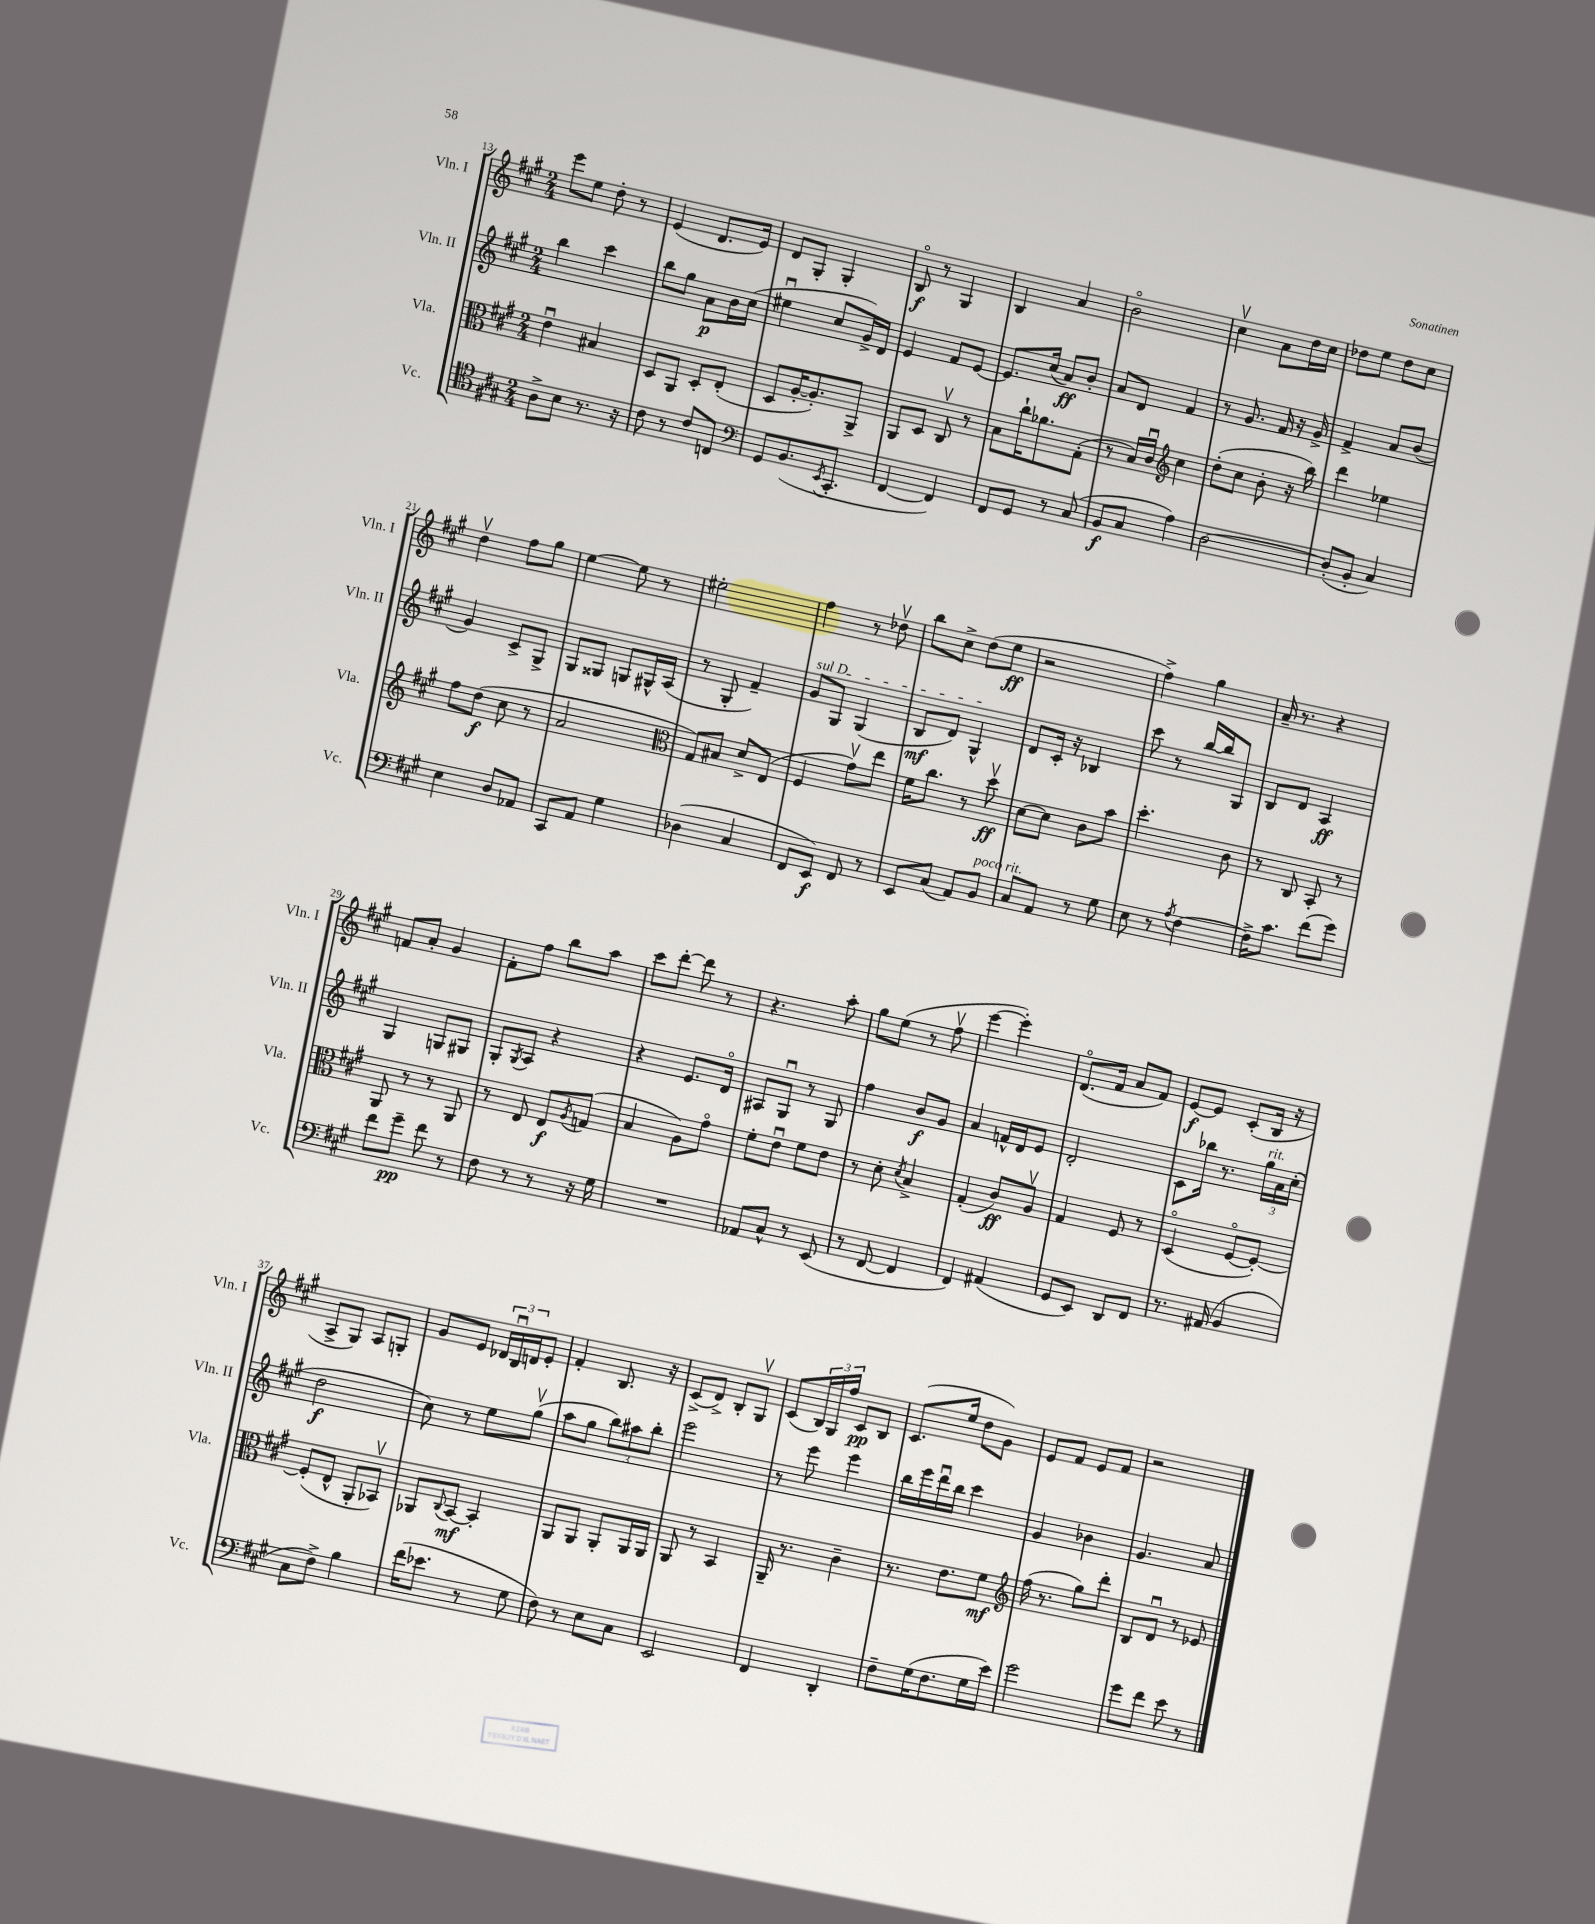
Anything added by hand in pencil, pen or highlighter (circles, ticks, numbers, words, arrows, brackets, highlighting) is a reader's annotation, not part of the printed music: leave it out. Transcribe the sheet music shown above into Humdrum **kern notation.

**kern	**kern	**kern	**kern
*staff4	*staff3	*staff2	*staff1
*clefC4	*clefC3	*clefG2	*clefG2
*k[f#c#g#]	*k[f#c#g#]	*k[f#c#g#]	*k[f#c#g#]
*M2/4	*M2/4	*M2/4	*M2/4
8A^	4eu	4bb	8eee
8B	.	.	8ee
8.r	4B#	4ccc#	8dd'
.	.	.	8r
16r	.	.	.
=	=	=	=
8c#	8D	8bb	(4e
8r	8AA	8gg#	.
8c#	8D'	8a	8.d
8C	(8E'	16b	.
.	.	(16cc#	16e)
=	=	=	=
*clefF4	*	*	*
8GG#	8D	4ee#u	8d
(8.BB	[16A'	.	8G#'
.	8.A'])	.	.
.	.	8cc#	4G#'
8qEE	.	.	.
8.CC#'	.	.	.
.	8AA^	16g#^)	.
.	.	16d	.
=	=	=	=
[4FF#	8AA	4e	8Bo
.	8D	.	8r
4FF#])	8C#v	8f#	4G#
.	8r	[8e	.
=	=	=	=
8FF#	8B	8.e]	4B
8GG#	16cc#`	.	.
.	8.a-	(16cc#	.
8r	.	8a)	4a
(8C#	(8G#'	8b'	.
=	=	=	=
8BB	8r	8a	2bo
8C#	16B)	8d	.
.	16c#u	.	.
*	*clefG2	*	*
4A)	4cc#	4f#	.
=	=	=	=
[2D	(8dd'	8r	4cc#v
.	8cc#	8.g#	.
.	8b'	.	8a
.	.	16f#	.
.	16r	16r	16dd
.	16bb)	16g#^	16cc#
=	=	=	=
(8D']	4ddd	4f#^	8dd-
8BB'	.	.	8ee
4C#)	4ee-	8a	8dd-
.	.	(8b	8cc#
=	=	=	=
4E	8ff#	4g#)	4ddv
.	(8dd	.	.
8D	8cc#	8c#^	8ff#
8AA-	8r	8G#^	8gg#
=	=	=	=
8CC#	2a	8G#	[4ee
8AA	.	8G##	.
4G#	.	8G	8ee]
.	.	16G#^^	8r
.	.	(16A	.
=	=	=	=
*	*clefC3	*	*
(4D-	8G#)	8r	2ee#'
.	8B#	8G#'	.
4C#	8d^	4f#~)	.
.	(8E	.	.
=	=	=	=
8FF#	4F#	8g#	4ff#
8EE)	.	8G#	.
8FF#	8g#v)	(4G#	8r
8r	8ee	.	8dd-v
=	=	=	=
8EE	16f#	8B	8bb
.	8.cc#	.	.
(8C#	.	8d)	8cc#^
8AA)	8r	4G#^^	(8dd
8BB	8ddv	.	8ee
=	=	=	=
8C#	[8d	8d	2r
8AA	8d]	16c#'	.
.	.	16r	.
8r	8c#	4B-	.
8G#	8b	.	.
=	=	=	=
8E	4.dd'	8ccc#	4ff#^)
8r	.	8r	.
8qA	.	.	.
[4F#	.	[16bb	4gg#
.	.	16bb]	.
.	8c#	8G#	.
=	=	=	=
16F#^]	8r	8B	16a~
8.c#	.	.	8.r
.	8C#	8d	.
(8f#	8BB'	4A	4r
8g#)	8r	.	.
=	=	=	=
8f#	8AA	4G#	8f
8g#~	8r	.	8a'
8f#	8r	8G	4g#
8r	8AA	8G#	.
=	=	=	=
8F#	8r	8G#'	8f#'
.	.	8qG#	.
8r	8E	8A	8ff#
8r	8E	4r	8bb
.	8qA	.	.
16r	(8G	.	8aa
16G#	.	.	.
=	=	=	=
2r	4B	4r	8ccc#
.	.	.	[8ddd'
.	8A)	8.e	8ddd]
.	8g#o	.	8r
.	.	16do	.
=	=	=	=
8AA-	8f#'	8A#	4.r
8C#^^	8eu	8G#u	.
8r	8f#	8r	.
(8EE	8e	8G#	8aa'
=	=	=	=
8r	8r	4ff#	8gg#
[8FF#	8d'	.	(8ee
.	8qd	.	.
4FF#]	4B^	8b	8r
.	.	8g#	8ff#v
=	=	=	=
4FF#)	(4G#'	4a	[4eee
(4AA#	8c#)	16f^^	4eee'])
.	.	16d	.
.	8Av	8e	.
=	=	=	=
8GG#	4G#	2d'	(8.do
8EE)	.	.	.
.	.	.	16f#
8DD	8F#	.	8a
8FF#	8r	.	8f#)
=	=	=	=
8.r	(4Do	8c#	[8e
.	.	16bb-	8e]
(16AA#	.	8.r	.
4BB	[8F#o	.	(8c#'
.	8F#'_)	24gg#	16B
.	.	24a	.
.	.	.	16r
.	.	(24cc#'	.
=	=	=	=
8C#	(8F#']	2dd	8A^
8F#^)	8E^^	.	8G#)
4B	8AA'	.	8A
.	8BB-v)	.	8G'
=	=	=	=
(16f#	8AA-	8cc#)	8g#
8.e-	.	.	.
.	8qqC#	.	.
.	[8BB	8r	8e
8r	4BB']	8ee	24d-
.	.	.	24Bu
.	.	.	24d
8G#	.	(8gg#v	8e'
=	=	=	=
8F#)	8AA	8aa	4f#'
8r	8AA	8gg#	.
8E	8AA'	12bb)	8.B
.	.	12aa#	.
8C#	16AA	.	.
.	.	12bb'	.
.	16AA	.	16r
=	=	=	=
2EE	8AA	2eee	(8c#^
.	8r	.	8d^)
.	4BB	.	8B'
.	.	.	8G#v
=	=	=	=
4FF#	16AA~	8r	(8c#
.	8.r	.	.
.	.	8eee	24B)
.	.	.	24G#
.	.	.	24ff#
4DD'	4c#~	4eee	8c#
.	.	.	8B
=	=	=	=
8F#~	8.r	16bb	(8.c#
.	.	16eee	.
(16G#	.	16dddu	.
8.F#	8.e	16bb	16ee
.	.	4ccc#	8dd
16G#	8f#	.	8g#)
16e)	.	.	.
=	=	=	=
*	*clefG2	*	*
2g#	(16ff#	4g#	8e
.	8.r	.	.
.	.	.	8f#
.	8gg#)	4b-	8e
.	8ddd'	.	8f#
=	=	=	=
8g#	8B	4.g#	2r
8f#	8du	.	.
8e	8r	.	.
8r	8e-	8a	.
==	==	==	==
*-	*-	*-	*-
